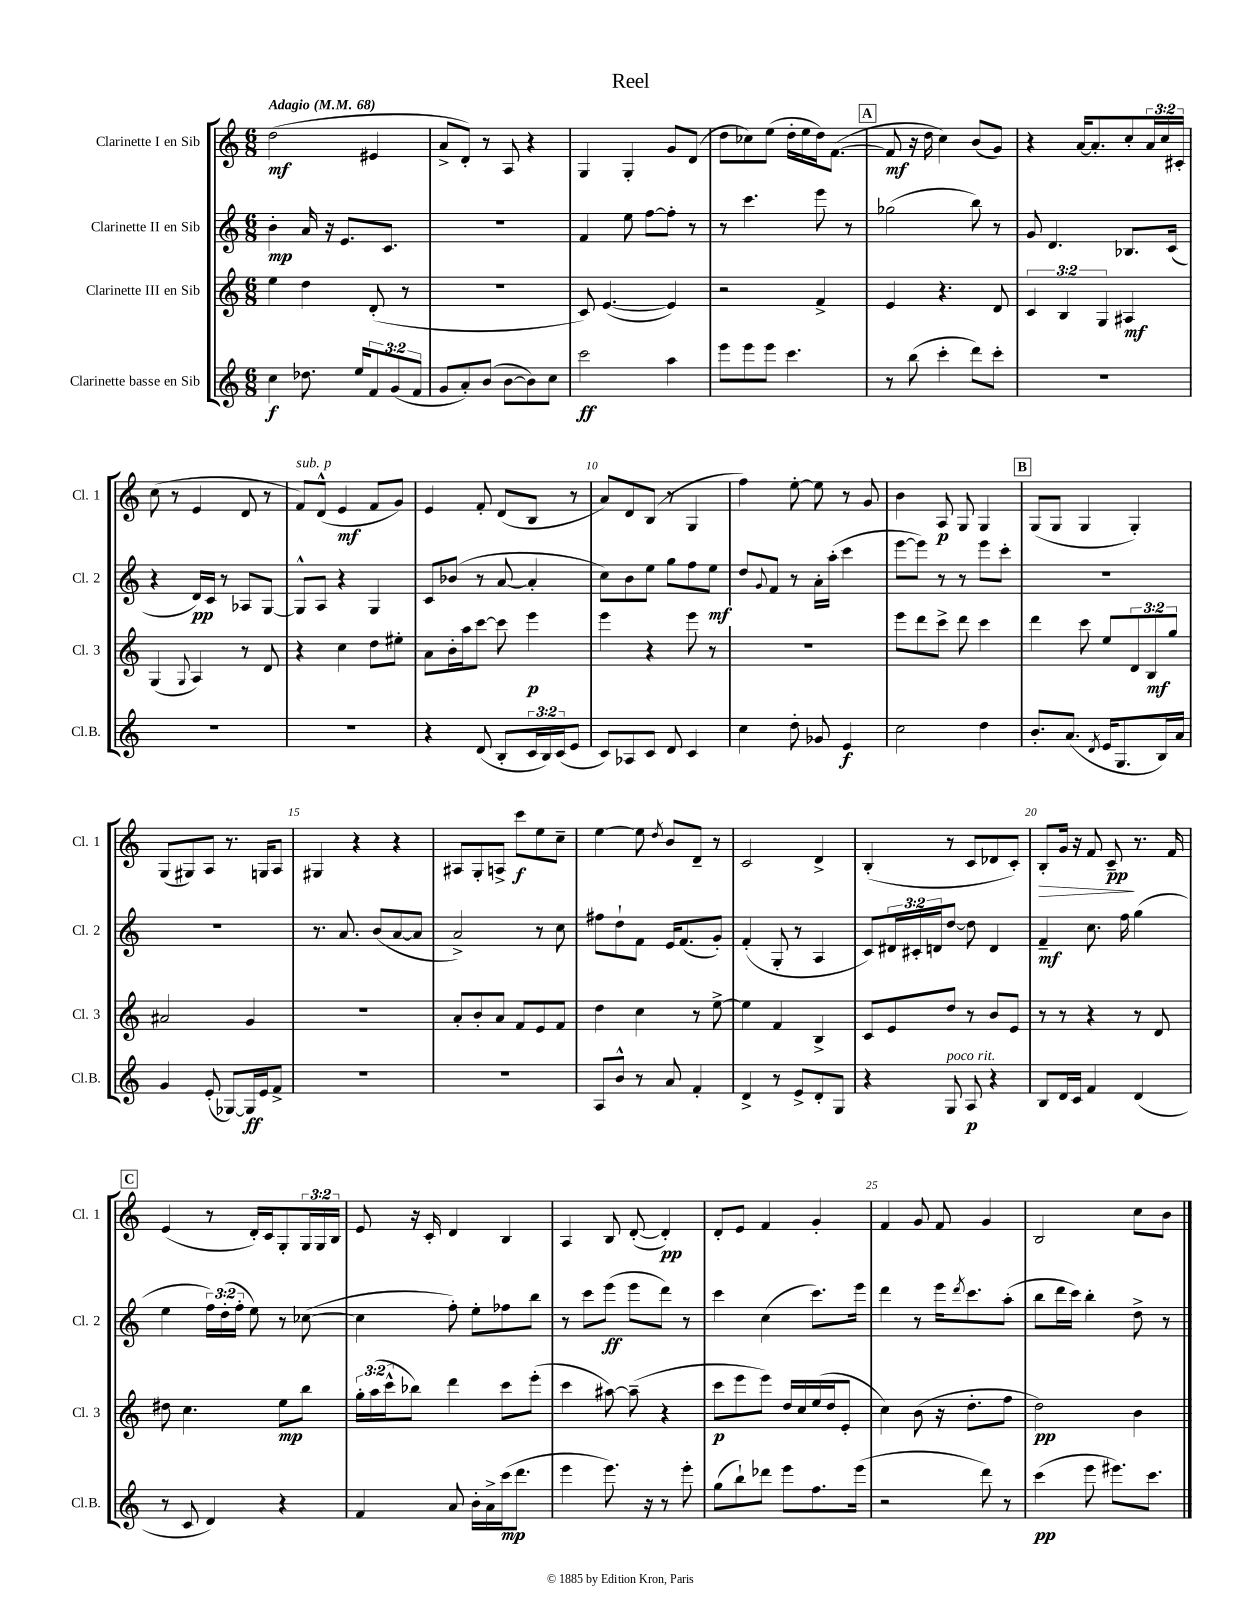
\header { title = "Reel" }
<<
\new StaffGroup <<
\new Staff = "s0" \with { instrumentName = "Clarinette I en Sib" shortInstrumentName = "Cl. 1" } {
    \clef treble \key c \major \numericTimeSignature \time 6/8 \override Staff.TupletNumber.text = #tuplet-number::calc-fraction-text \tempo "Adagio" 4 = 68
    d''2\mf( eis'4 |
    a'8-> d'8-.) r8 a8 r4 |
    g4 g4-. g'8 d'8( |
    d''8 ces''8) e''8( d''16-. e''16 d''16) f'8.~( |
    \mark \markup { \box "A" } f'8\mf r16 d''16 c''4) b'8( g'8) |
    r4 a'16~ a'8.-. c''8-. \tuplet 3/2 { a'16 c''16 cis'16-. } |
    c''8( r8 e'4 d'8 r8 |
    f'8^\markup { \italic "sub. p" }) d'8-^( e'4\mf f'8 g'8) |
    e'4 f'8-. d'8( b8 r8 |
    a'8) d'8 b8( r8 g4 |
    f''4) e''8~-. e''8 r8 g'8 |
    b'4 a8\p g8 g4 |
    \mark \markup { \box "B" } g8( g8 g4 g4-.) |
    g8( gis8) a8 r8. g16 a8 |
    gis4 r4 r4 |
    ais8 g8-. a8-> c'''8\f e''8 c''8-- |
    e''4~ e''8 \acciaccatura { d''8 } b'8 d'8-- r8 |
    c'2 d'4-> |
    b4-.( r8 c'8 des'8 c'8-.) |
    b8-.\> g'16 r16 f'8 c'8--\pp\! r8. f'16 |
    \mark \markup { \box "C" } e'4( r8 d'16-.) c'16 g8-. \tuplet 3/2 { g16 g16 b16 } |
    e'8 r16 c'16-. d'4 b4 |
    a4 b8 d'8~-.( d'4-.\pp) |
    d'8-. e'8 f'4 g'4-. |
    f'4 g'8 f'8 g'4 |
    b2 c''8 b'8 \bar "|." |
}
\new Staff = "s1" \with { instrumentName = "Clarinette II en Sib" shortInstrumentName = "Cl. 2" } {
    \clef treble \key c \major \numericTimeSignature \time 6/8 \override Staff.TupletNumber.text = #tuplet-number::calc-fraction-text
    b'4-.\mp a'16 r16 e'8. c'8. |
    R2. |
    f'4 e''8 f''8~ f''8-. r8 |
    r8 c'''4. e'''8 r8 |
    \mark \markup { \box "A" } ges''2( b''8) r8 |
    g'8 d'4. bes8. c'16( |
    r4 d'16\pp) c'16 r8 aes8 g8~ |
    g8-^ a8 r4 g4 |
    c'8 bes'8( r8 a'8~ a'4-. |
    c''8) b'8 e''8 g''8 f''8 e''8\mf |
    d''8 \appoggiatura { g'8 } f'8 r8 a'16-. a''16-.( c'''4 |
    e'''8~ e'''8) r8 r8 e'''8 c'''8-. |
    \mark \markup { \box "B" } R2. |
    R2. |
    r8. a'8. b'8( a'8~ a'8 |
    a'2->) r8 c''8 |
    fis''8 d''8-! f'8 e'16 f'8.( g'8-.) |
    f'4-.( g8-. r8 a4 |
    c'8) \tuplet 3/2 { dis'16 cis'16-. d'16 } d''8~ d''8 d'4 |
    f'4--\mf c''8. f''16 g''4( |
    \mark \markup { \box "C" } e''4 \tuplet 3/2 { f''16) d''16-.( f''16-. } e''8) r8 ces''8~( |
    ces''4 f''8-.) e''8-. fes''8 b''8 |
    r8 c'''8 e'''8\ff( e'''8 d'''8) r8 |
    c'''4 c''4( c'''8.) e'''16 |
    d'''4 r8 e'''16 \acciaccatura { d'''8 } c'''8. a''8-.( |
    b''8 d'''16 c'''16) b''4-. d''8-> r8 \bar "|." |
}
\new Staff = "s2" \with { instrumentName = "Clarinette III en Sib" shortInstrumentName = "Cl. 3" } {
    \clef treble \key c \major \numericTimeSignature \time 6/8 \override Staff.TupletNumber.text = #tuplet-number::calc-fraction-text
    e''4 d''4 d'8-.( r8 |
    R2. |
    c'8) e'4.~( e'4) |
    r2 f'4-> |
    \mark \markup { \box "A" } e'4 r4. d'8 |
    \tuplet 3/2 { c'4 b4 g4 } ais4\mf |
    g4( \appoggiatura { g8 } a4) r8 d'8 |
    r4 c''4 d''8 eis''8-. |
    a'8 b'16-. a''16 c'''8~ c'''8 e'''4\p |
    e'''4 r4 e'''8 r8 |
    R2. |
    e'''8 d'''8 c'''8-> d'''8 c'''4 |
    \mark \markup { \box "B" } d'''4 c'''8 e''8 \tuplet 3/2 { d'8 b8\mf g''8 } |
    ais'2 g'4 |
    R2. |
    a'8-. b'8-. a'8 f'8 e'8 f'8 |
    d''4 c''4 r8 e''8~-> |
    e''4 f'4 b4-> |
    c'8 e'8 d''8 r8 b'8 e'8 |
    r8 r8 r4 r8 d'8 |
    \mark \markup { \box "C" } dis''8 c''4. e''8\mp b''8 |
    \tuplet 3/2 { g''16-. a''16( c'''16-^ } bes''8) d'''4 c'''8 e'''8-.( |
    c'''4 ais''8~) ais''8--( r4 |
    c'''8\p e'''8 e'''8) d''16 c''16 e''16( d''16 e'8-. |
    c''4) b'8( r16 d''8.-. f''8 |
    d''2\pp) b'4 \bar "|." |
}
\new Staff = "s3" \with { instrumentName = "Clarinette basse en Sib" shortInstrumentName = "Cl.B." } {
    \clef treble \key c \major \numericTimeSignature \time 6/8 \override Staff.TupletNumber.text = #tuplet-number::calc-fraction-text
    c''4\f des''8. e''16 \tuplet 3/2 { f'8 g'8( f'8 } |
    g'8 a'8-.) b'8( b'8~ b'8) c''8 |
    c'''2\ff a''4 |
    e'''8 e'''8 e'''8 c'''4. |
    \mark \markup { \box "A" } r8 b''8( c'''4-. d'''8) c'''8-. |
    R2. |
    R2. |
    R2. |
    r4 d'8( b8-. \tuplet 3/2 { c'16 b16) c'16( } e'8 |
    c'8) aes8 c'8 d'8 c'4 |
    c''4 d''8-. ges'8 e'4\f |
    c''2 d''4 |
    \mark \markup { \box "B" } b'8.-. a'8.( \acciaccatura { d'8 } e'16 g8. b16) a'16 |
    g'4 e'8-.( ges8~) ges16\ff e'16 f'8-> |
    R2. |
    R2. |
    a8 b'8-^ r8 a'8 f'4-. |
    d'4-> r8 e'8-> d'8-. g8 |
    r4 g8^\markup { \italic "poco rit." } a8\p r4 |
    b8 d'16 c'16 f'4 d'4( |
    \mark \markup { \box "C" } r8 c'8 d'4) r4 |
    f'4 a'8 b'16-. a'16-> c'''16\mp( d'''8. |
    e'''4 e'''8.) r16 r8 e'''8-. |
    g''8( b''8-!) des'''8 e'''8 f''8. e'''16( |
    r2 d'''8) r8 |
    c'''4\pp( e'''8 eis'''8.) c'''8. \bar "|." |
}
>>
>>
\layout { \context { \Score \override BarNumber.break-visibility = ##(#f #t #t) barNumberVisibility = #(every-nth-bar-number-visible 5) } }
